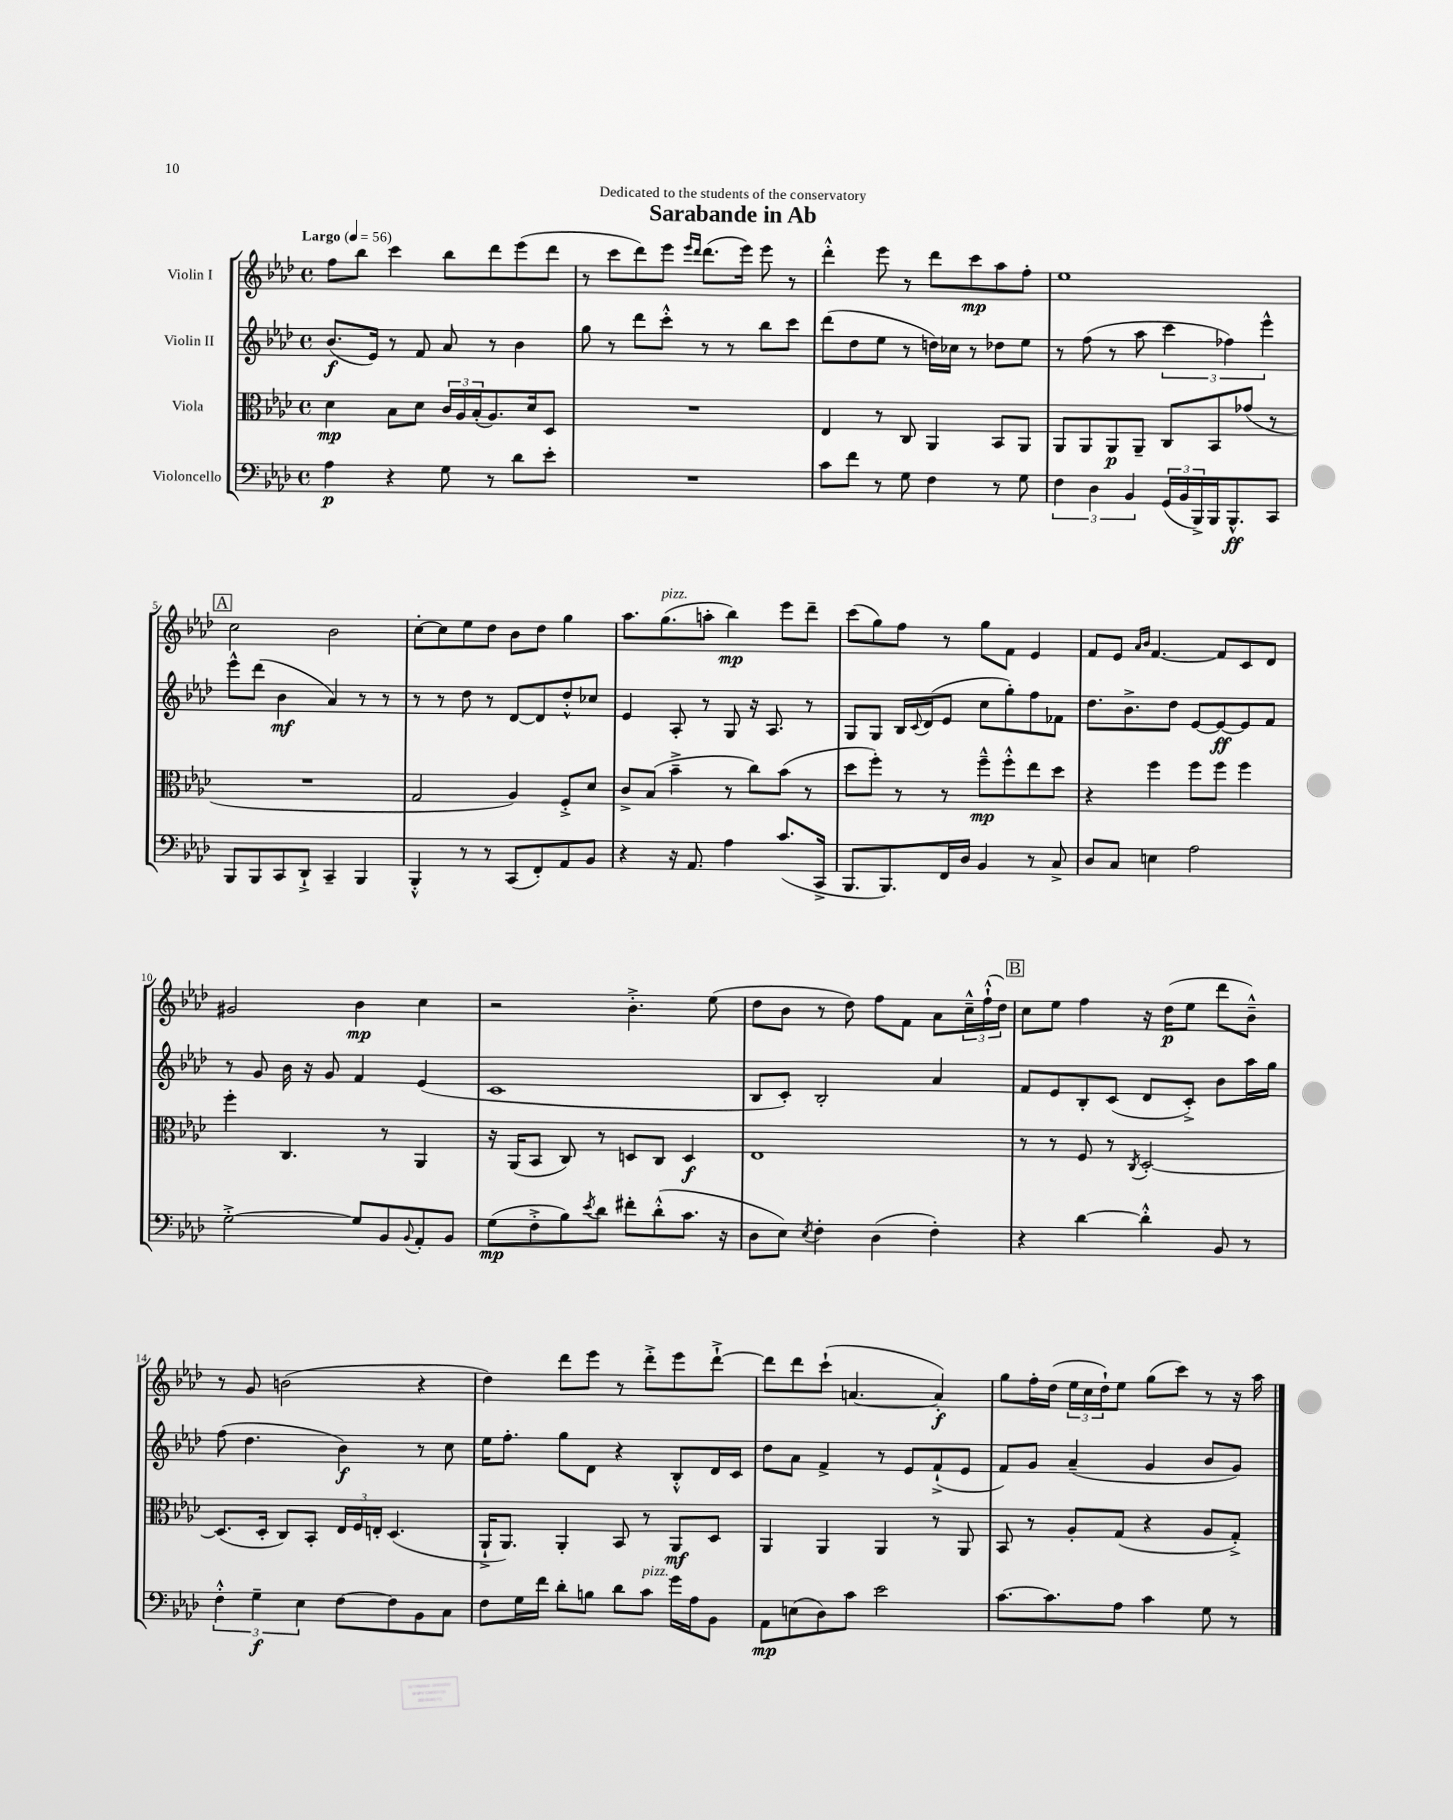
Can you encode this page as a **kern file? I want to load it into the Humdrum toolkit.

**kern	**dynam	**kern	**dynam	**kern	**dynam	**kern	**dynam
*part4	*part4	*part3	*part3	*part2	*part2	*part1	*part1
*staff4	*staff4	*staff3	*staff3	*staff2	*staff2	*staff1	*staff1
*I"Violoncello	*	*I"Viola	*	*I"Violin II	*	*I"Violin I	*
*clefF4	*	*clefC3	*	*clefG2	*	*clefG2	*
*k[b-e-a-d-]	*	*k[b-e-a-d-]	*	*k[b-e-a-d-]	*	*k[b-e-a-d-]	*
*M4/4	*	*M4/4	*	*M4/4	*	*M4/4	*
*met(c)	*	*met(c)	*	*met(c)	*	*met(c)	*
*MM56	*	*MM56	*	*MM56	*	*MM56	*
=1	=1	=1	=1	=1	=1	=1	=1
!	!	!	!	!	!	!LO:TX:a:B:t=Largo	!
4A-\	p	4d-\	mp	(8.b-/L	f	8ff\L	.
.	.	.	.	.	.	8bb-\J	.
.	.	.	.	16e-/Jk)	.	.	.
4r	.	8B-\L	.	8r	.	4ccc\	.
.	.	8d-\J	.	8f/	.	.	.
8G\	.	24c/LL	.	8a-/	.	8bb-\L	.
.	.	24A-/	.	.	.	.	.
.	.	(24B-'/J	.	.	.	.	.
8r	.	8.A-/)	.	8r	.	8ddd-\	.
8d-\L	.	.	.	4b-\	.	(8eee-\	.
.	.	16d-/k	.	.	.	.	.
8e-'\J	.	8D-/J	.	.	.	8ddd-\J	.
=2	=2	=2	=2	=2	=2	=2	=2
1r	.	1r	.	8gg\	.	8r	.
.	.	.	.	8r	.	8ccc\L	.
.	.	.	.	8ddd-\L	.	8ddd-\)	.
.	.	.	.	8ccc'^^\J	.	8eee-\J	.
.	.	.	.	.	.	16qqeee-/LL	.
.	.	.	.	.	.	16qqddd-/JJ	.
.	.	.	.	8r	.	(8.ddd-\L	.
.	.	.	.	8r	.	.	.
.	.	.	.	.	.	16eee-\Jk)	.
.	.	.	.	8bb-\L	.	8eee-\	.
.	.	.	.	8ccc\J	.	8r	.
=3	=3	=3	=3	=3	=3	=3	=3
8c\L	.	4E-/	.	(8ddd-\L	.	4ddd-'^^\	.
8f\J	.	.	.	8dd-\	.	.	.
8r	.	8r	.	8ee-\J	.	8eee-\	.
8G\	.	8C/	.	8r	.	8r	.
4F\	.	4AA-/	.	16ddn\LL)	.	8ddd-\L	.
.	.	.	.	16cc-X\JJ	.	.	.
.	.	.	.	8r	.	8ccc\	mp
8r	.	8BB-/L	.	8dd-X\L	.	8aa-\	.
8G\	.	8AA-/J	.	8ee-\J	.	8ff'\J	.
=4	=4	=4	=4	=4	=4	=4	=4
6F\	.	8AA-/L	.	8r	.	1ee-	.
.	.	8AA-/	.	(8ff\	.	.	.
6D-\	.	.	.	.	.	.	.
.	.	8AA-/	p	8r	.	.	.
6BB-/	.	.	.	.	.	.	.
.	.	8AA-~/J	.	8aa-\	.	.	.
(24GG/LL	.	8C/L	.	6ccc\	.	.	.
24BB-/	.	.	.	.	.	.	.
24BBB-^/)	.	.	.	.	.	.	.
16BBB-/J	.	8BB-/	.	.	.	.	.
.	.	.	.	6ff-X\)	.	.	.
8.BBB-^^/	ff	.	.	.	.	.	.
.	.	(8g-X/J	.	.	.	.	.
.	.	.	.	6eee-^^\	.	.	.
8CC/J	.	8r	.	.	.	.	.
!!LO:LB:g=z
!!LO:REH:place=s1:t=A
=5	=5	=5	=5	=5	=5	=5	=5
8BBB-/L	.	1r	.	8eee-^^\L	.	2cc\	.
8BBB-/	.	.	.	(8ddd-\J	.	.	.
8CC/	.	.	.	4b-\	mf	.	.
8DD-`^/J	.	.	.	.	.	.	.
4CC~/	.	.	.	4a-/)	.	2b-\	.
4BBB-/	.	.	.	8r	.	.	.
.	.	.	.	8r	.	.	.
=6	=6	=6	=6	=6	=6	=6	=6
4BBB-'^^/	.	2G/	.	8r	.	[8cc'\L	.
.	.	.	.	8r	.	8cc\]	.
8r	.	.	.	8dd-\	.	8ee-\	.
8r	.	.	.	8r	.	8dd-\J	.
(8CC/L	.	4A-/)	.	[8d-/L	.	8b-\L	.
8FF'/)	.	.	.	8d-/]	.	8dd-\J	.
8AA-/	.	8F'^/L	.	8dd-'^^/	.	4gg\	.
8BB-/J	.	8d-/J	.	8cc-X/J	.	.	.
=7	=7	=7	=7	=7	=7	=7	=7
4r	.	8c^/L	.	4e-/	.	8.aa-\L	.
.	.	(8B-/J	.	.	.	.	.
!	!	!	!	!	!	!LO:TX:a:i:t=pizz.	!
.	.	.	.	.	.	(8.gg\	.
16r	.	4b-~^\	.	8A-'/	.	.	.
8.AA-/	.	.	.	.	.	.	.
.	.	.	.	8r	.	8aan'\J	.
4A-\	.	8r	.	8G/	.	4bb-\)	mp
.	.	8cc\L)	.	16r	.	.	.
.	.	.	.	8.A-/	.	.	.
(8.c/L	.	(8b-\J	.	.	.	8eee-\L	.
.	.	8r	.	8r	.	8ddd-~\J	.
16CC^/Jk	.	.	.	.	.	.	.
=8	=8	=8	=8	=8	=8	=8	=8
8.BBB-/L	.	8dd-\L	.	8G/L	.	(8ccc\L	.
.	.	8ff'\J)	.	8G/J	.	8gg\)	.
8.BBB-/)	.	.	.	.	.	.	.
.	.	8r	.	16B-/LL	.	8ff\J	.
.	.	.	.	8qqc/	.	.	.
.	.	.	.	(16d-/J	.	.	.
16FF/L	.	8r	.	8e-/J	.	8r	.
16D-/JJ	.	.	.	.	.	.	.
4BB-/	.	8ff~^^\L	mp	8cc\L	.	8gg\L	.
.	.	8ff'^^\	.	8gg'\)	.	8f\J	.
8r	.	8ee-\	.	8ff\	.	4e-/	.
8C^/	.	8dd-\J	.	8f-X\J	.	.	.
=9	=9	=9	=9	=9	=9	=9	=9
8D-/L	.	4r	.	8.dd-\L	.	8f/L	.
8C/J	.	.	.	.	.	8e-/J	.
.	.	.	.	8.b-^\	.	.	.
.	.	.	.	.	.	16qqa-/LL	.
.	.	.	.	.	.	16qqb-/JJ	.
4En\	.	4ff\	.	.	.	[4.f/	.
.	.	.	.	8dd-\J	.	.	.
2A-\	.	8ff\L	.	[8e-/L	.	.	.
.	.	8ff\J	.	8e-/_	ff	8f/L]	.
.	.	4ff\	.	8e-/]	.	8c/	.
.	.	.	.	8f/J	.	8d-/J	.
!!LO:LB:g=z
=10	=10	=10	=10	=10	=10	=10	=10
[2G'^\	.	4ff'\	.	8r	.	2g#X/	.
.	.	.	.	8g/	.	.	.
.	.	4.C/	.	16b-\	.	.	.
.	.	.	.	16r	.	.	.
.	.	.	.	8g/	.	.	.
8G/L]	.	.	.	4f/	.	4b-\	mp
8BB-/	.	8r	.	.	.	.	.
8qqBB-/	.	.	.	.	.	.	.
8AA-'/	.	4AA-/	.	(4e-/	.	4cc\	.
8BB-/J	.	.	.	.	.	.	.
=11	=11	=11	=11	=11	=11	=11	=11
(8G\L	mp	16r	.	1c	.	2r	.
.	.	(16AA-/KL	.	.	.	.	.
8F'^\	.	8BB-/J	.	.	.	.	.
8B-\)	.	8C/)	.	.	.	.	.
8qe-/	.	.	.	.	.	.	.
8d-\J	.	8r	.	.	.	.	.
8f#X'\L	.	8Dn/L	.	.	.	4.b-'^\	.
(8d-'^^\	.	8C/J	.	.	.	.	.
8.c\J	.	4D/	f	.	.	.	.
.	.	.	.	.	.	(8ee-\	.
16r	.	.	.	.	.	.	.
=12	=12	=12	=12	=12	=12	=12	=12
8D-\L	.	1E-	.	8B-/L	.	8dd-\L	.
8E-\J)	.	.	.	8c'/J)	.	8b-\J	.
8qE-/	.	.	.	.	.	.	.
4F'\	.	.	.	2B-'/	.	8r	.
.	.	.	.	.	.	8dd-\)	.
(4D-\	.	.	.	.	.	8ff\L	.
.	.	.	.	.	.	8f\J	.
4F'\)	.	.	.	4a-/	.	8a-\L	.
.	.	.	.	.	.	24cc~^^\L	.
.	.	.	.	.	.	(24ff`^^\	.
.	.	.	.	.	.	24dd-\JJ)	.
!!LO:REH:place=s1:t=B
=13	=13	=13	=13	=13	=13	=13	=13
4r	.	8r	.	8f/L	.	8cc\L	.
.	.	8r	.	8e-/	.	8ee-\J	.
[4d-\	.	8F/	.	8B-'/	.	4ff\	.
.	.	8r	.	(8c/J	.	.	.
.	.	8qC/	.	.	.	.	.
4d-'^^\]	.	[2D-'/	.	8d-/L	.	16r	.
.	.	.	.	.	.	(16dd-\KL	p
.	.	.	.	8c'^/J)	.	8ee-\J	.
8BB-/	.	.	.	8b-\L	.	8ddd-\L	.
8r	.	.	.	16aa-\L	.	8b-~^^\J)	.
.	.	.	.	16gg\JJ	.	.	.
!!LO:LB:g=z
=14	=14	=14	=14	=14	=14	=14	=14
6F'^^\	.	(8.D-/L]	.	(8ff\	.	8r	.
.	.	.	.	4.dd-\	.	8g/	.
6G~\	f	.	.	.	.	.	.
.	.	16D-'/Jk	.	.	.	.	.
.	.	8C/L)	.	.	.	(2bn\	.
6E-\	.	.	.	.	.	.	.
.	.	8BB-'/J	.	.	.	.	.
[8F\L	.	24E-/LL	.	4b-\)	f	.	.
.	.	24F/	.	.	.	.	.
.	.	24En'/JJ	.	.	.	.	.
8F\]	.	(4.D-/	.	.	.	.	.
8BB-\	.	.	.	8r	.	4r	.
8C\J	.	.	.	8cc\	.	.	.
=15	=15	=15	=15	=15	=15	=15	=15
8F\L	.	16AA-`^/KL	.	16ee-\KL	.	4dd-\)	.
.	.	8.AA-/J)	.	8.ff'\J	.	.	.
16G\L	.	.	.	.	.	.	.
16f\JJ	.	.	.	.	.	.	.
8d-'\L	.	4AA-'/	.	8gg\L	.	8ddd-\L	.
8Bn\J	.	.	.	8d-\J	.	8eee-\J	.
8d-\L	.	8BB-/	.	4r	.	8r	.
!LO:TX:a:i:t=pizz.	!	!	!	!	!	!	!
8c\J	.	8r	.	.	.	8ddd-'^\L	.
16g\LL	.	8AA-/L	mf	8B-'^^/L	.	8eee-\	.
16A-\J	.	.	.	.	.	.	.
8BB-\J	.	8D-/J	.	16d-/L	.	[8ddd-`^\J	.
.	.	.	.	16c/JJ	.	.	.
=16	=16	=16	=16	=16	=16	=16	=16
8AA-\L	mp	4AA-/	.	8dd-\L	.	8ddd-\L]	.
(8En\	.	.	.	8a-\J	.	8ddd-\	.
8D-\)	.	4AA-/	.	4f^/	.	(8ccc`\J	.
8c\J	.	.	.	.	.	[4.an/	.
2e-\	.	4AA-/	.	8r	.	.	.
.	.	.	.	8e-/L	.	.	.
.	.	8r	.	(8f`^/	.	4a'/])	f
.	.	8AA-/	.	8e-/J	.	.	.
=17	=17	=17	=17	=17	=17	=17	=17
[8.c\L	.	8BB-/	.	8f/L)	.	8gg\L	.
.	.	8r	.	8g/J	.	16ff'\L	.
8.c\]	.	.	.	.	.	(16dd-\JJ	.
.	.	8A-'/L	.	(4a-~/	.	24ee-\LL	.
.	.	.	.	.	.	24cc\	.
.	.	.	.	.	.	24dd-`\J)	.
8A-\J	.	(8G/J	.	.	.	8ee-\J	.
4c\	.	4r	.	4g/	.	(8gg\L	.
.	.	.	.	.	.	8ccc\J)	.
8G\	.	8A-/L	.	8b-/L	.	8r	.
8r	.	8G'^/J)	.	8g/J)	.	16r	.
.	.	.	.	.	.	16aa-\	.
==	==	==	==	==	==	==	==
*-	*-	*-	*-	*-	*-	*-	*-
